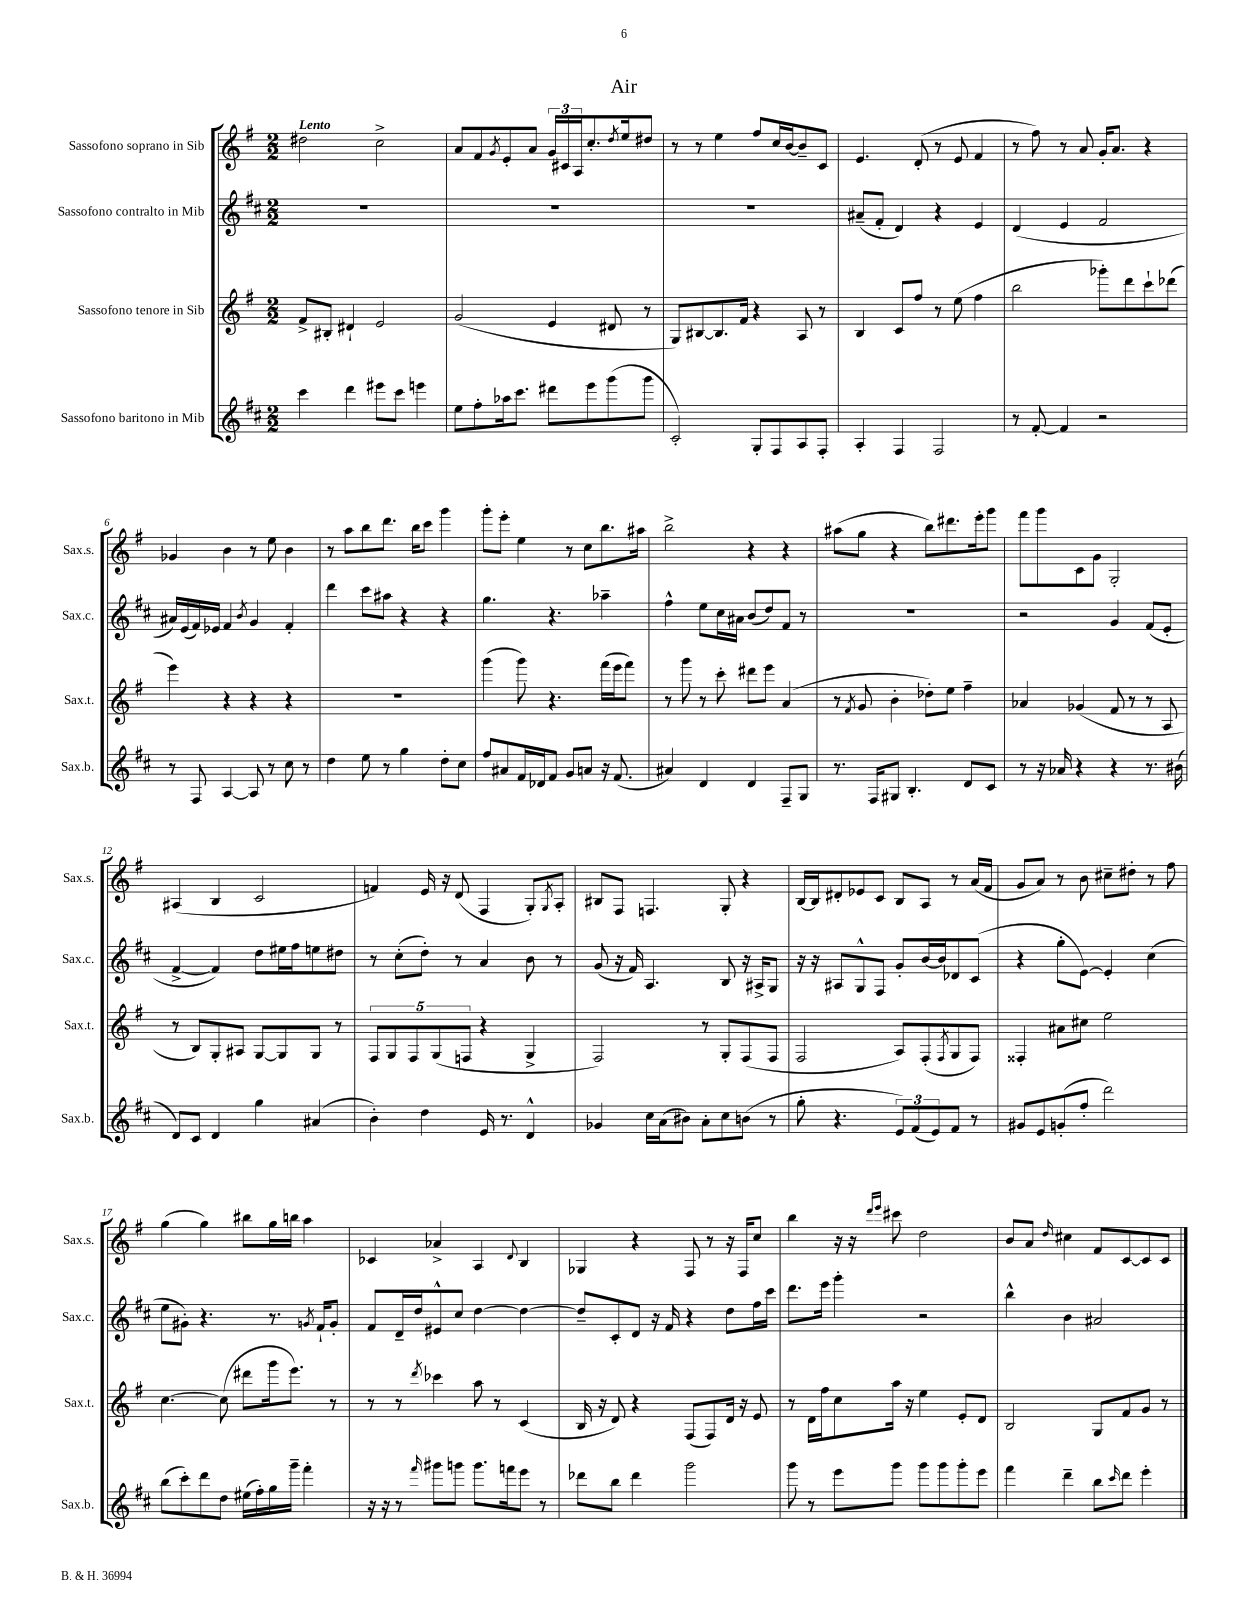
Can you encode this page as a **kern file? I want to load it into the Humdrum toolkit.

**kern	**kern	**kern	**kern
*part4	*part3	*part2	*part1
*staff4	*staff3	*staff2	*staff1
*I"Sassofono baritono in Mib	*I"Sassofono tenore in Sib	*I"Sassofono contralto in Mib	*I"Sassofono soprano in Sib
*I'Sax.b.	*I'Sax.t.	*I'Sax.c.	*I'Sax.s.
*clefG2	*clefG2	*clefG2	*clefG2
*k[f#c#]	*k[f#]	*k[f#c#]	*k[f#]
*M2/2	*M2/2	*M2/2	*M2/2
=1	=1	=1	=1
!	!	!	!LO:TX:a:B:t=Lento
4ccc#\	8f#^/L	1r	2dd#X\
.	8B#X'/J	.	.
4ddd\	4d#X`/	.	.
8eee#X\L	2e/	.	2cc^\
8ccc#\J	.	.	.
4eeen\	.	.	.
=2	=2	=2	=2
8ee\L	(2g/	1r	8a/L
8ff#'\	.	.	8f#/
.	.	.	8qg/
16aa-X\k	.	.	8e'/
8.ccc#\J	.	.	.
.	.	.	8a/J
8ddd#X\L	4e/	.	24g/LL
.	.	.	24c#X/
.	.	.	24A/J
8eee\	.	.	8.cc'/
(8ggg\	8d#X/	.	.
.	.	.	8qdd/
.	.	.	16ee/k
8ggg\J	8r	.	8dd#X/J
=3	=3	=3	=3
2c#'/)	8G/L)	1r	8r
.	[8B#X/	.	8r
.	8.B#/]	.	4ee\
.	16f#/Jk	.	.
8G'/L	4r	.	8ff#/L
8F#/	.	.	16cc/L
.	.	.	[16b/J
8A/	8A/	.	8b~/]
8F#'/J	8r	.	8c/J
=4	=4	=4	=4
4A'/	4B/	(8a#X~/L	4.e/
.	.	8f#'/J	.
4F#/	8c/L	4d/)	.
.	8ff#/J	.	(8d'/
2F#/	8r	4r	8r
.	(8ee\	.	8e/
.	4ff#\	4e/	4f#/
=5	=5	=5	=5
8r	2bb\	(4d/	8r
[8f#'/	.	.	8ff#\)
4f#/]	.	4e/	8r
.	.	.	8a/
2r	8ggg-X'\L)	2f#/	16g'/KL
.	.	.	8.a/J
.	8ddd\	.	.
.	8ccc`\	.	4r
.	(8ddd-X\J	.	.
!!LO:LB:g=z
=6	=6	=6	=6
8r	4eee\)	16a#X/LL)	4g-X/
.	.	(16e/	.
8F#/	.	16f#/)	.
.	.	16e-X/JJ	.
[4A/	4r	4f#/	4b\
.	.	8qb/	.
8A/]	4r	4g/	8r
8r	.	.	8ee\
8cc#\	4r	4f#'/	4b\
8r	.	.	.
=7	=7	=7	=7
4dd\	1r	4ddd\	8r
.	.	.	8aa\L
8ee\	.	8ccc#\L	8bb\
8r	.	8aa#X\J	8.ddd\J
4gg\	.	4r	.
.	.	.	16bb\KL
.	.	.	8ccc\J
8dd'\L	.	4r	4ggg\
8cc#\J	.	.	.
=8	=8	=8	=8
8ff#/L	(4ggg\	4.gg\	8ggg'\L
8a#X/	.	.	8eee'\J
16f#/L	8ggg\)	.	4ee\
16d-X/J	.	.	.
8f#/J	4.r	4.r	.
8g/L	.	.	8r
8an/J	.	.	8cc\L
16r	(16fff#\LL	4aa-X~\	8.bb\
(8.f#/	16eee\J	.	.
.	8fff#\J)	.	.
.	.	.	16aa#X\Jk
=9	=9	=9	=9
4a#X/)	8r	4ff#^^\	2bb^\
.	8ggg\	.	.
4d/	8r	8ee\L	.
.	8ccc'\	16cc#\L	.
.	.	16a#X\JJ	.
4d/	8ddd#X\L	(8b/L	4r
.	8eee\J	8dd/)	.
8F#~/L	(4a/	8f#/J	4r
8G/J	.	8r	.
=10	=10	=10	=10
8.r	8r	1r	(8aa#X\L
.	8qf#/	.	.
.	8g/	.	8gg\J
16F#/KL	.	.	.
8G#X/J	4b'\	.	4r
4.B'/	.	.	.
.	8dd-X'\L)	.	8bb\L)
.	8ee\J	.	8.ddd#X\
8d/L	4ff#~\	.	.
.	.	.	16eee'\k
8c#/J	.	.	8ggg\J
=11	=11	=11	=11
8r	4a-X/	2r	8fff#\L
16r	.	.	8ggg\
16a-X/	.	.	.
4r	(4g-X/	.	8c\
.	.	.	8g\J
4r	8f#/	4g/	2G'/
.	8r	.	.
8.r	8r	(8f#/L	.
.	8A/	8e'/J	.
(16b#X\	.	.	.
!!LO:LB:g=z
=12	=12	=12	=12
8d/L)	8r	[4f#^/	(4A#X/
8c#/J	8B/L)	.	.
4d/	8G'/	4f#/])	4B/
.	8A#X/J	.	.
4gg\	[8G/L	8dd\L	2c/
.	8G/]	16ee#X\L	.
.	.	16ff#\J	.
(4a#X/	8G/J	8een\	.
.	8r	8dd#X\J	.
=13	=13	=13	=13
4b'\)	10F#/L	8r	4fn/)
.	10G/	.	.
.	.	(8cc#'\L	.
.	10F#/	.	.
4dd\	.	8dd'\J)	16e/
.	(10G/	.	.
.	.	.	16r
.	.	8r	(8d/
.	10Fn/J	.	.
16e/	4r	4a/	4F#/
8.r	.	.	.
4d^^/	4G^/	8b\	8G'/L)
.	.	.	8qG/
.	.	8r	8A'/J
=14	=14	=14	=14
4g-X/	2F#/)	(8g/	8B#X/L
.	.	16r	8F#/J
.	.	16f#/)	.
16cc#\LL	.	4.A/	4.Fn/
(16a\J	.	.	.
8b#X\J)	.	.	.
8a'\L	8r	.	.
8cc#\	8G'/L	8B/	8G'/
(8bn\J	(8F#/	16r	4r
.	.	16A#X^/KL	.
8r	8F#/J	8G/J	.
=15	=15	=15	=15
8gg'\	2F#/	16r	[16B/LL
.	.	16r	16B/J]
4.r	.	8A#X/L	8d#X'/
.	.	8G^^/	8e-X/
.	.	8F#/J	8c/J
12e/L)	8A/L)	8g'/L	8B/L
(12f#/	.	.	.
.	(8F#'/	[16b/L	8A/J
12e/)	.	.	.
.	.	16b/J]	.
.	8qF#/	.	.
8f#/J	8G/	8d-X/	8r
8r	8F#/J)	(8c#/J	(16a/LL
.	.	.	16f#/JJ
=16	=16	=16	=16
8g#X/L	4F##X'/	4r	8g/L
8e/	.	.	8a/J)
(8gn'/	8a#X\L	8gg'\L	8r
8ff#'/J	8cc#X\J	[8e\J)	8b\
2ddd\)	2ee\	4e'/]	8cc#X~\L
.	.	.	8dd#X'\J
.	.	(4cc#\	8r
.	.	.	8ff#\
!!LO:LB:g=z
=17	=17	=17	=17
(8bb\L	[4.cc\	8ee\L	(4gg\
8ccc#'\)	.	8g#X'\J)	.
8ddd\	.	4.r	4gg\)
8dd\J	(8cc\]	.	.
(16ee#X\LL	8ddd#X\L	.	8bb#X\L
16ff#'\)	.	.	.
16gg\	16ggg\k	8.r	16gg\L
16ggg~\JJ	8.eee\J)	.	16bbn\JJ
4fff#'\	.	.	4aa\
.	.	8qgn/	.
.	.	16f#`/KL	.
.	8r	8g'/J	.
=18	=18	=18	=18
16r	8r	8f#/L	4c-X/
16r	.	.	.
8r	8r	16d~/L	.
.	.	16dd/J	.
16qqfff#/	8qddd/	.	.
8ggg#X\L	4ccc-X\	8e#X^^/	4a-X^/
8gggn\J	.	8cc#/J	.
8.ggg\L	8aa\	[4dd\	4A/
.	8r	.	.
16fffn\k	.	.	.
.	.	.	8qqd/
8eee\J	(4c/	4dd\_	4B/
8r	.	.	.
=19	=19	=19	=19
8ddd-X\L	16B/	8dd~/L]	4G-X/
.	16r	.	.
8bb\J	8d/)	8c#'/	.
4ddd-\	4r	8d/J	4r
.	.	16r	.
.	.	16f#/	.
2ggg\	(8F#/L	4r	8F#/
.	8F#/)	.	8r
.	16d/Jk	8dd\L	16r
.	16r	.	16F#/KL
.	8e/	16ff#\L	8cc/J
.	.	16ccc#\JJ	.
=20	=20	=20	=20
8ggg\	8r	8.ddd\L	4bb\
8r	16d\LL	.	.
.	16ff#\J	16eee\Jk	.
8eee\L	8cc\	4ggg'\	16r
.	.	.	16r
.	.	.	16qqddd/LL
.	.	.	16qqeee/JJ
8ggg\J	16aa\Jk	.	8ccc#X\
.	16r	.	.
8ggg\L	4ee\	2r	2dd\
8ggg\	.	.	.
8ggg'\	8e'/L	.	.
8eee\J	8d/J	.	.
=21	=21	=21	=21
4fff#\	2B/	4bb^^\	8b/L
.	.	.	8a/J
.	.	.	16qqdd/
4ddd~\	.	4b\	4cc#X\
8bb\L	8G/L	2a#X/	8f#/L
16qqccc#/	.	.	.
8ddd\J	8f#/	.	[8c/
4eee'\	8g/J	.	8c/]
.	8r	.	8c/J
==	==	==	==
*-	*-	*-	*-
